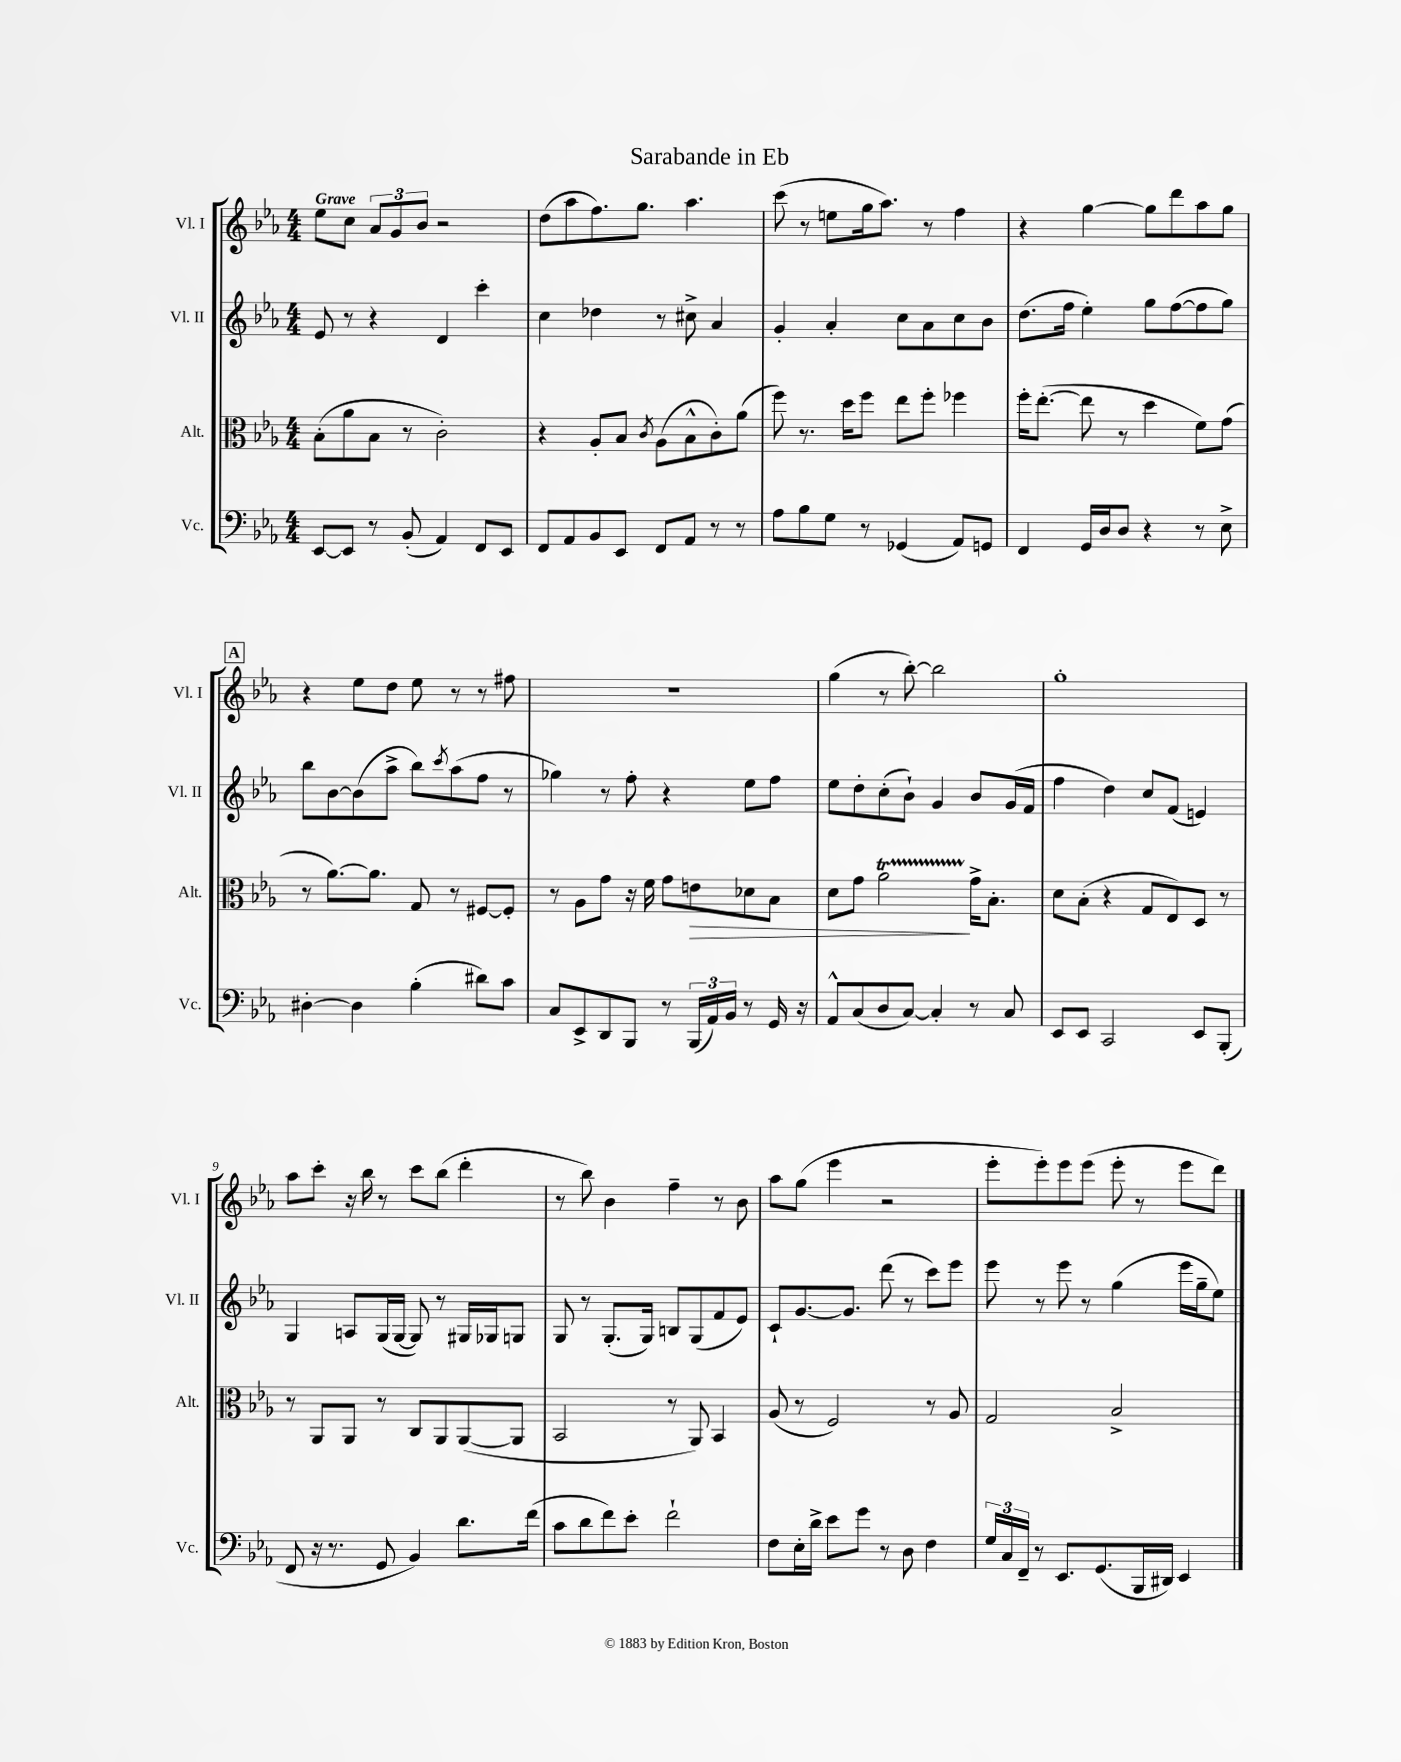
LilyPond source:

\header { title = "Sarabande in Eb" }
<<
\new StaffGroup <<
\new Staff = "s0" \with { instrumentName = "Vl. I" shortInstrumentName = "Vl. I" } {
    \clef treble \key ees \major \numericTimeSignature \time 4/4 \tempo "Grave"
    ees''8 c''8 \tuplet 3/2 { aes'8 g'8 bes'8 } r2 |
    d''8( aes''8 f''8.) g''8. aes''4. |
    c'''8( r8 e''8 g''16 aes''8.) r8 f''4 |
    r4 g''4~ g''8 d'''8 aes''8 g''8 |
    \mark \markup { \box "A" } r4 ees''8 d''8 ees''8 r8 r8 fis''8 |
    R1 |
    g''4( r8 bes''8~-.) bes''2 |
    g''1-. |
    aes''8 c'''8-. r16 bes''16 r8 c'''8 bes''8( d'''4-. |
    r8 bes''8) bes'4 f''4-- r8 bes'8 |
    aes''8 g''8( ees'''4 r2 |
    ees'''8-. ees'''8-.) ees'''8 ees'''8( ees'''8-. r8 ees'''8 d'''8) \bar "|." |
}
\new Staff = "s1" \with { instrumentName = "Vl. II" shortInstrumentName = "Vl. II" } {
    \clef treble \key ees \major \numericTimeSignature \time 4/4
    ees'8 r8 r4 d'4 c'''4-. |
    c''4 des''4 r8 cis''8-> aes'4 |
    g'4-. aes'4-. c''8 aes'8 c''8 bes'8 |
    d''8.( f''16 ees''4-.) g''8 f''8~( f''8 g''8) |
    \mark \markup { \box "A" } bes''8 bes'8~ bes'8( aes''8-> bes''8) \acciaccatura { c'''8 } aes''8( f''8 r8 |
    ges''4) r8 f''8-. r4 ees''8 f''8 |
    ees''8 d''8-. c''8-.( bes'8-!) g'4 bes'8 g'16( f'16 |
    f''4 d''4) c''8 f'8( e'4) |
    g4 a8 g16( g16~ g8) r8 gis16 ges16 g8 |
    g8 r8 g8.-.( g16) b8 g8( f'8 ees'8) |
    c'8-! g'8.~ g'8. d'''8( r8 c'''8) ees'''8 |
    ees'''8 r8 ees'''8 r8 g''4( ees'''16 g''16-- ees''8) \bar "|." |
}
\new Staff = "s2" \with { instrumentName = "Alt." shortInstrumentName = "Alt." } {
    \clef alto \key ees \major \numericTimeSignature \time 4/4
    bes8-.( aes'8 bes8 r8 c'2-.) |
    r4 aes8-. bes8 \acciaccatura { c'8 } aes8( bes8-^ c'8-.) aes'8( |
    f''8) r8. d''16 f''8 ees''8 f''8-. fes''4 |
    f''16-. ees''8.~-.( ees''8 r8 d''4 f'8) g'8( |
    \mark \markup { \box "A" } r8 aes'8.~) aes'8. g8 r8 fis8~ fis8-. |
    r8 aes8 g'8 r16 f'16 g'8 e'8\> des'8 bes8 |
    d'8 g'8 aes'2\startTrillSpan\! g'16->\stopTrillSpan bes8.-. |
    d'8 bes8-.( r4 g8 ees8) d8 r8 |
    r8 aes,8 aes,8 r8 c8 aes,8 aes,8~( aes,8 |
    bes,2 r8 aes,8) bes,4 |
    aes8( r8 f2) r8 aes8 |
    g2 bes2-> \bar "|." |
}
\new Staff = "s3" \with { instrumentName = "Vc." shortInstrumentName = "Vc." } {
    \clef bass \key ees \major \numericTimeSignature \time 4/4
    ees,8~ ees,8 r8 bes,8-.( aes,4) f,8 ees,8 |
    f,8 aes,8 bes,8 ees,8 f,8 aes,8 r8 r8 |
    aes8 bes8 g8 r8 ges,4( aes,8) g,8 |
    f,4 g,16 d16 d8 r4 r8 ees8-> |
    \mark \markup { \box "A" } dis4~-. dis4 bes4-.( dis'8) c'8 |
    c8 ees,8-> d,8 bes,,8 r8 \tuplet 3/2 { bes,,16( aes,16) bes,16 } r8 g,16 r16 |
    aes,8-^ c8( d8 c8~) c4-. r8 c8 |
    ees,8 ees,8 c,2 ees,8 bes,,8-.( |
    f,8 r16 r8. g,8 bes,4) d'8. f'16( |
    c'8 d'8 f'8) ees'8-. f'2-! |
    f8 ees16-. d'16-> ees'8 g'8 r8 d8 f4 |
    \tuplet 3/2 { g16 c16 f,16-- } r8 ees,8. g,8.( bes,,16 dis,16) ees,4 \bar "|." |
}
>>
>>
